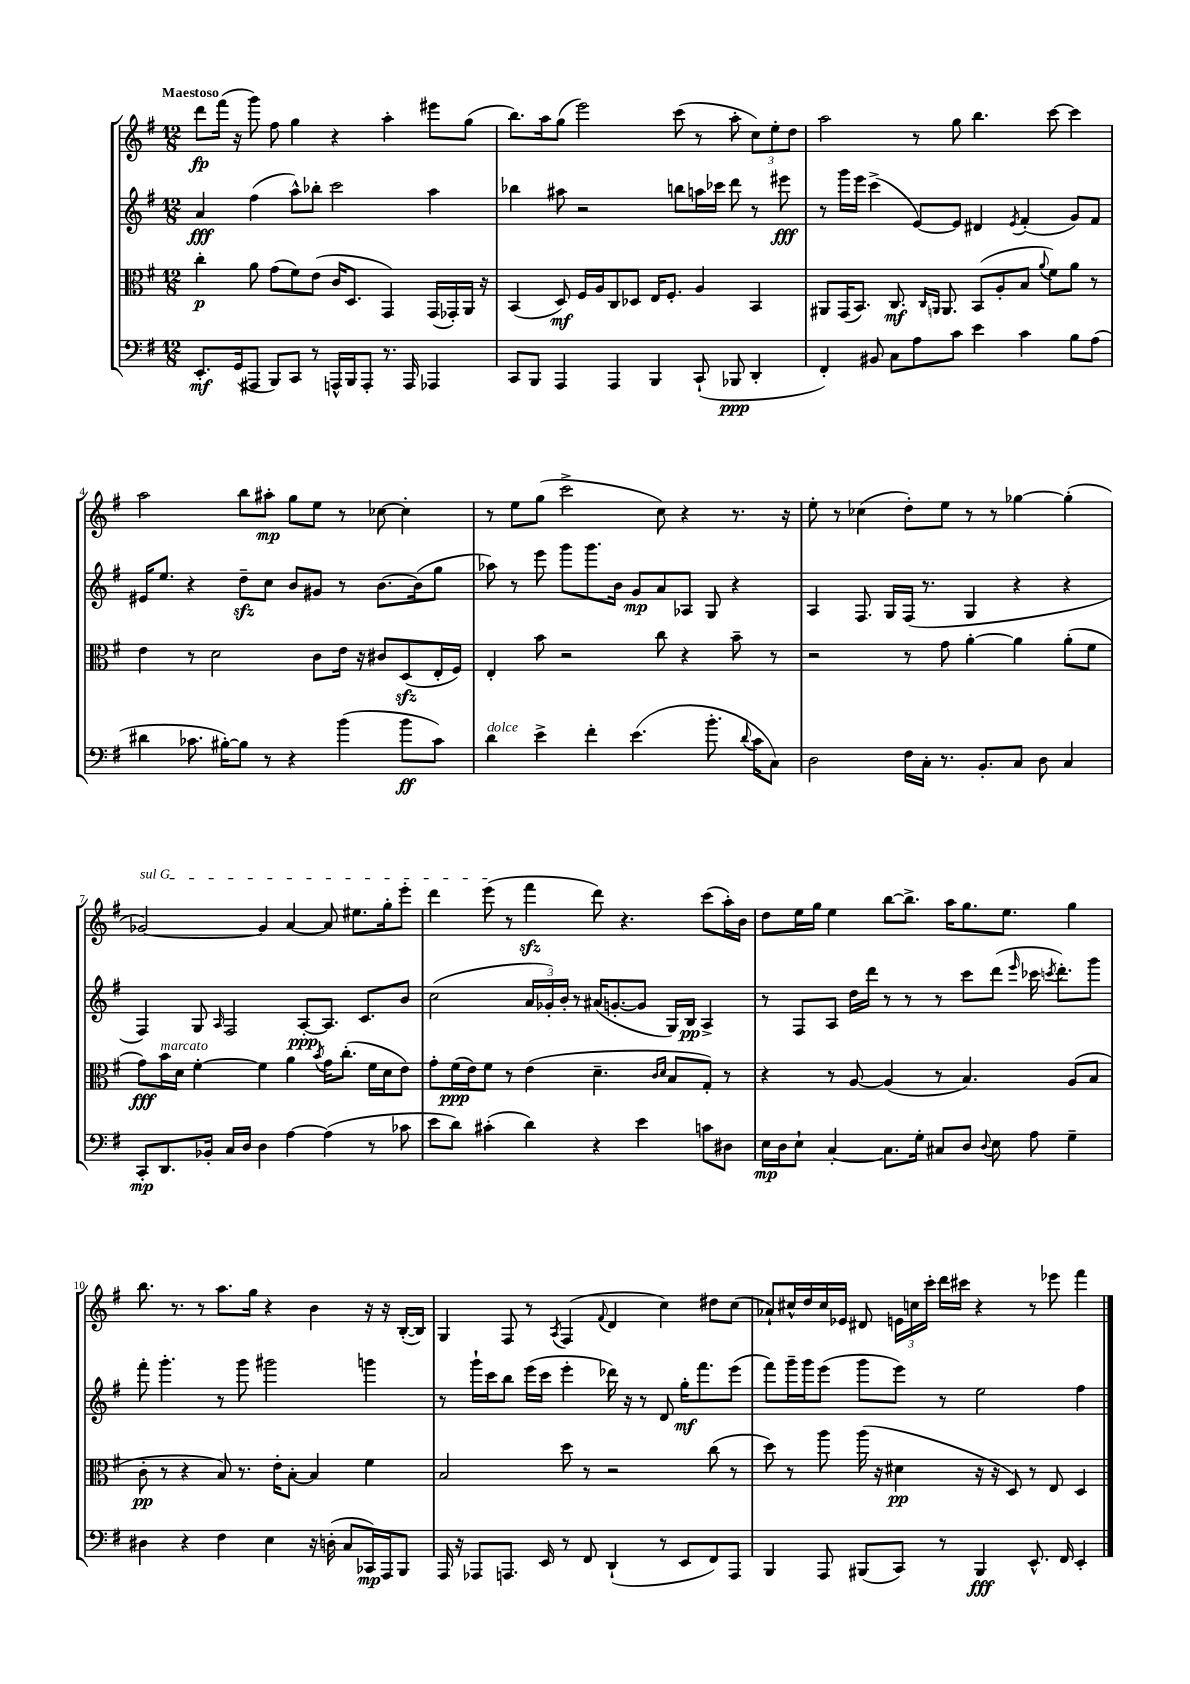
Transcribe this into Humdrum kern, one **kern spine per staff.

**kern	**kern	**kern	**kern
*staff4	*staff3	*staff2	*staff1
*clefF4	*clefC3	*clefG2	*clefG2
*k[f#]	*k[f#]	*k[f#]	*k[f#]
*M12/8	*M12/8	*M12/8	*M12/8
8.EE'/L	4cc'\	4a/	8ddd\L
.	.	.	(16fff#\Jk
(16GG/k	.	.	16r
8AAA#/J	8a\	(4ff#\	8ggg\)
8BBB/L)	(8g\L	.	8ff#\
8CC/J	8f#\)	8aa^^\L)	4gg\
8r	(8e\J	8bb-'\J	.
16AAA^^/LL	16c/LK	2ccc\	4r
16BBB/J	8.D/J	.	.
8AAA'/J	.	.	.
8.r	4GG/)	.	4aa'\
16AAA/	.	.	.
4AAA-/	(16GG/LL	4aa\	8eee#\L
.	16GG-'/)	.	.
.	16AA/JJ	.	(8gg\J
.	16r	.	.
=	=	=	=
8CC/L	(4BB/	4bb-\	8.bb\L)
8BBB/J	.	.	.
.	.	.	16aa\k
4AAA/	8D/)	8aa#\	(8gg\J
.	16F#/LL	2r	2eee\)
.	16A/J	.	.
4AAA/	8C/	.	.
.	8D-/J	.	.
4BBB/	16E/LK	.	.
.	8.F#'/J	.	.
.	.	8bb\L	(8ccc\
(8CC`/	4A/	16aa\L	8r
.	.	16ccc-\JJ	.
8BBB-/	.	8ddd\	8aa'\
4DD'/	4BB/	8r	12cc\L)
.	.	.	12ee'\
.	.	8eee#\	.
.	.	.	12dd\J
=	=	=	=
4FF#'/)	8AA#/L	8r	2aa\
.	(16GG/K	16ggg\LL	.
.	8.BB/J)	16eee\JJ	.
8BB#/	.	(4ccc^\	.
8C\L	8.C/	.	.
8A\	.	[8e/L)	8r
.	16qqC/LL	.	.
.	16qqAA/JJ	.	.
.	8.AA/	.	.
8c\J	.	8e/]J	8gg\
4e\	(8BB/L	4d#/	4.bb\
.	8A'/	.	.
.	.	8qe/	.
4c\	8B/J	(4f#'/	.
.	8qqa/	.	.
.	8f#\L)	.	[8ccc\
8B\L	8a\J	8g/L)	4ccc\]
(8A\J	8r	8f#/J	.
=	=	=	=
4d#\	4e\	16e#/LK	2aa\
.	.	8.ee/J	.
8.c-\	8r	4r	.
.	2d\	.	.
[16B#'\LK)	.	.	.
8B#\]J	.	8dd~\L	8bb\L
8r	.	8cc\J	8aa#'\J
4r	.	8b/L	8gg\L
.	8c\L	8g#/J	8ee\J
(4b\	16e\Jk	8r	8r
.	16r	.	.
.	8c#/L	[8.b\L	[8cc-\
8b\L	(8D/	.	4cc-'\]
.	.	(16b\]k	.
8c-\J)	16E'/L	8gg\J	.
.	16F#/JJ)	.	.
=	=	=	=
4d\	4E'/	8aa-\)	8r
.	.	8r	8ee\L
4e^\	8b\	8eee\	(8gg\J
.	2r	8ggg\L	2ccc^\
4f#'\	.	8.ggg\	.
.	.	16b\Jk	.
(4.e\	.	8g/L	.
.	8cc\	8a/	8cc\)
.	4r	8A-/J	4r
8.b'\	.	8G/	.
.	8b~\	4r	8.r
8qqd/	.	.	.
16c\LK	.	.	.
8C\J)	8r	.	.
.	.	.	16r
=	=	=	=
2D\	2r	4A/	8ee'\
.	.	.	8r
.	.	8.F#/	(4cc-\
.	.	16G/LL	.
16F#\LL	8r	(16F#/JJ	8dd'\L)
16C'\JJ	.	8.r	.
8.r	8g\	.	8ee\J
.	[4a'\	4G/	8r
8.BB'/L	.	.	.
.	.	.	8r
8C/J	4a\]	4r	[4gg-\
8D\	.	.	.
4C/	(8a'\L	4r	(4gg-'\]
.	8f#\J	.	.
=	=	=	=
8CC'/L	8g\L)	4F#/)	[2g-/)
8.DD/	16b\L	.	.
.	16d\JJ	.	.
.	[4f#'\	8G/	.
16BB-'/Jk	.	.	.
.	.	16qqA/	.
16C/LL	.	2F#/	.
16D/JJ	.	.	.
4D\	4f#\]	.	4g-/]
[4A\	4a\	.	[4a/
.	.	[8A'/L	.
.	8qb/	.	.
(4A\]	16g\LK	8.A/]J	8a/]
.	(8.cc'\J	.	.
.	.	.	8.ee#\L
.	.	8.c/L	.
8r	16f#\LL	.	.
.	16d\J	.	16gg'\k
8c-\	8e\J)	8b/J	8eee'\J
=	=	=	=
8e\L	8g'\L	(2cc\	4ddd\
8d\J)	(16f#\L	.	.
.	16e\J)	.	.
(4c#'\	8f#\J	.	(8eee\
.	8r	.	8r
4d\)	(4e\	24a/LL	4fff#\
.	.	24g-'/)	.
.	.	24b'/JJ	.
.	.	8r	.
4r	4.d~\	(16a#/LK	8ddd\)
.	.	[8.g'/	.
.	.	.	4.r
4e\	.	8g/]J	.
.	16qqc/LL	.	.
.	16qqd/JJ	.	.
.	8B/L	16G/LL)	.
.	.	16B/JJ	.
8c\L	8G'/J)	4A^/	(8ccc\L
8D#\J	8r	.	16aa'\L)
.	.	.	16b\JJ
=	=	=	=
16E\LL	4r	8r	8dd\L
16D\J	.	.	.
8E`\J	.	8F#/L	16ee\L
.	.	.	16gg\JJ
[4C'/	8r	8A/J	4ee\
.	[8A/	16dd\LL	.
.	.	16ddd\JJ	.
8.C\]L	(4A/]	8r	[8bb\L
.	.	8r	8.bb^\]J
16G'\Jk	.	.	.
8C#/L	8r	8r	.
.	.	.	16aa\LK
8D/J	4.B/)	8ccc\L	8.gg\
8qqD/	.	.	.
8E\	.	(8ddd\J	.
.	.	.	8.ee\J
.	.	16qqeee/	.
8A\	.	16ccc-\	.
.	.	8qccc/	.
.	.	8.ddd'\L)	.
4G~\	(8A/L	.	4gg\
.	8B/J	8ggg\J	.
=	=	=	=
4D#\	8c'\	8fff#'\	8.bb\
.	8r	4.ggg'\	.
.	.	.	8.r
4r	4r	.	.
.	.	.	8r
4F#\	8B/)	8r	8.aa\L
.	8.r	8ggg\	.
.	.	.	16gg\Jk
4E\	.	2ggg#\	4r
.	16e'\LK	.	.
.	[8B'\J	.	.
16r	4B/]	.	4b\
(16D'\	.	.	.
8C/L	.	.	.
16CC-/L)	4f#\	4ggg\	16r
16AAA/J	.	.	16r
8BBB/J	.	.	([16B'/LL
.	.	.	16B/]JJ)
=	=	=	=
16AAA/	2B/	8r	4G/
16r	.	.	.
8AAA-/L	.	16ggg`\LL	.
.	.	16ccc\J	.
8.AAA/J	.	8bb\J	8F#/
.	.	(16eee\LL	8r
16EE/	.	16ccc\JJ	.
.	.	.	8qA/
8r	8dd\	4eee'\	(4F#/
8FF#/	8r	.	.
.	.	.	8qqf#/
(4DD`/	2r	16ddd-\)	4d/
.	.	16r	.
.	.	8r	.
8r	.	8d/	4cc\)
8EE/L	.	16gg'\LK	.
.	.	8.fff#\	.
8FF#/)	(8cc\	.	8dd#\L
8AAA/J	8r	(8eee\J	(8cc\J
=	=	=	=
4BBB/	8dd\)	8fff#\L)	8a-`/L)
.	8r	16ggg~\L	16cc#^^/L
.	.	16ggg\J	16dd/
8AAA/	8aa\	(8eee\J	16cc#/
.	.	.	16e-/JJ
(8BBB#/L	(16aa\	8ggg\L	8d#/
.	16r	.	.
8CC/J)	4d#\	8eee\J)	24e\LL
.	.	.	24cc\
.	.	.	24ccc'\JJ
8r	.	8r	16ddd\LL
.	.	.	16ccc#\JJ
4BBB#/	16r	2ee\	4r
.	16r	.	.
.	8D/)	.	.
8.EE^^/	8r	.	8r
.	8E/	.	8eee-\
16FF#/	.	.	.
4EE'/	4D/	4ff#\	4fff#\
==	==	==	==
*-	*-	*-	*-
